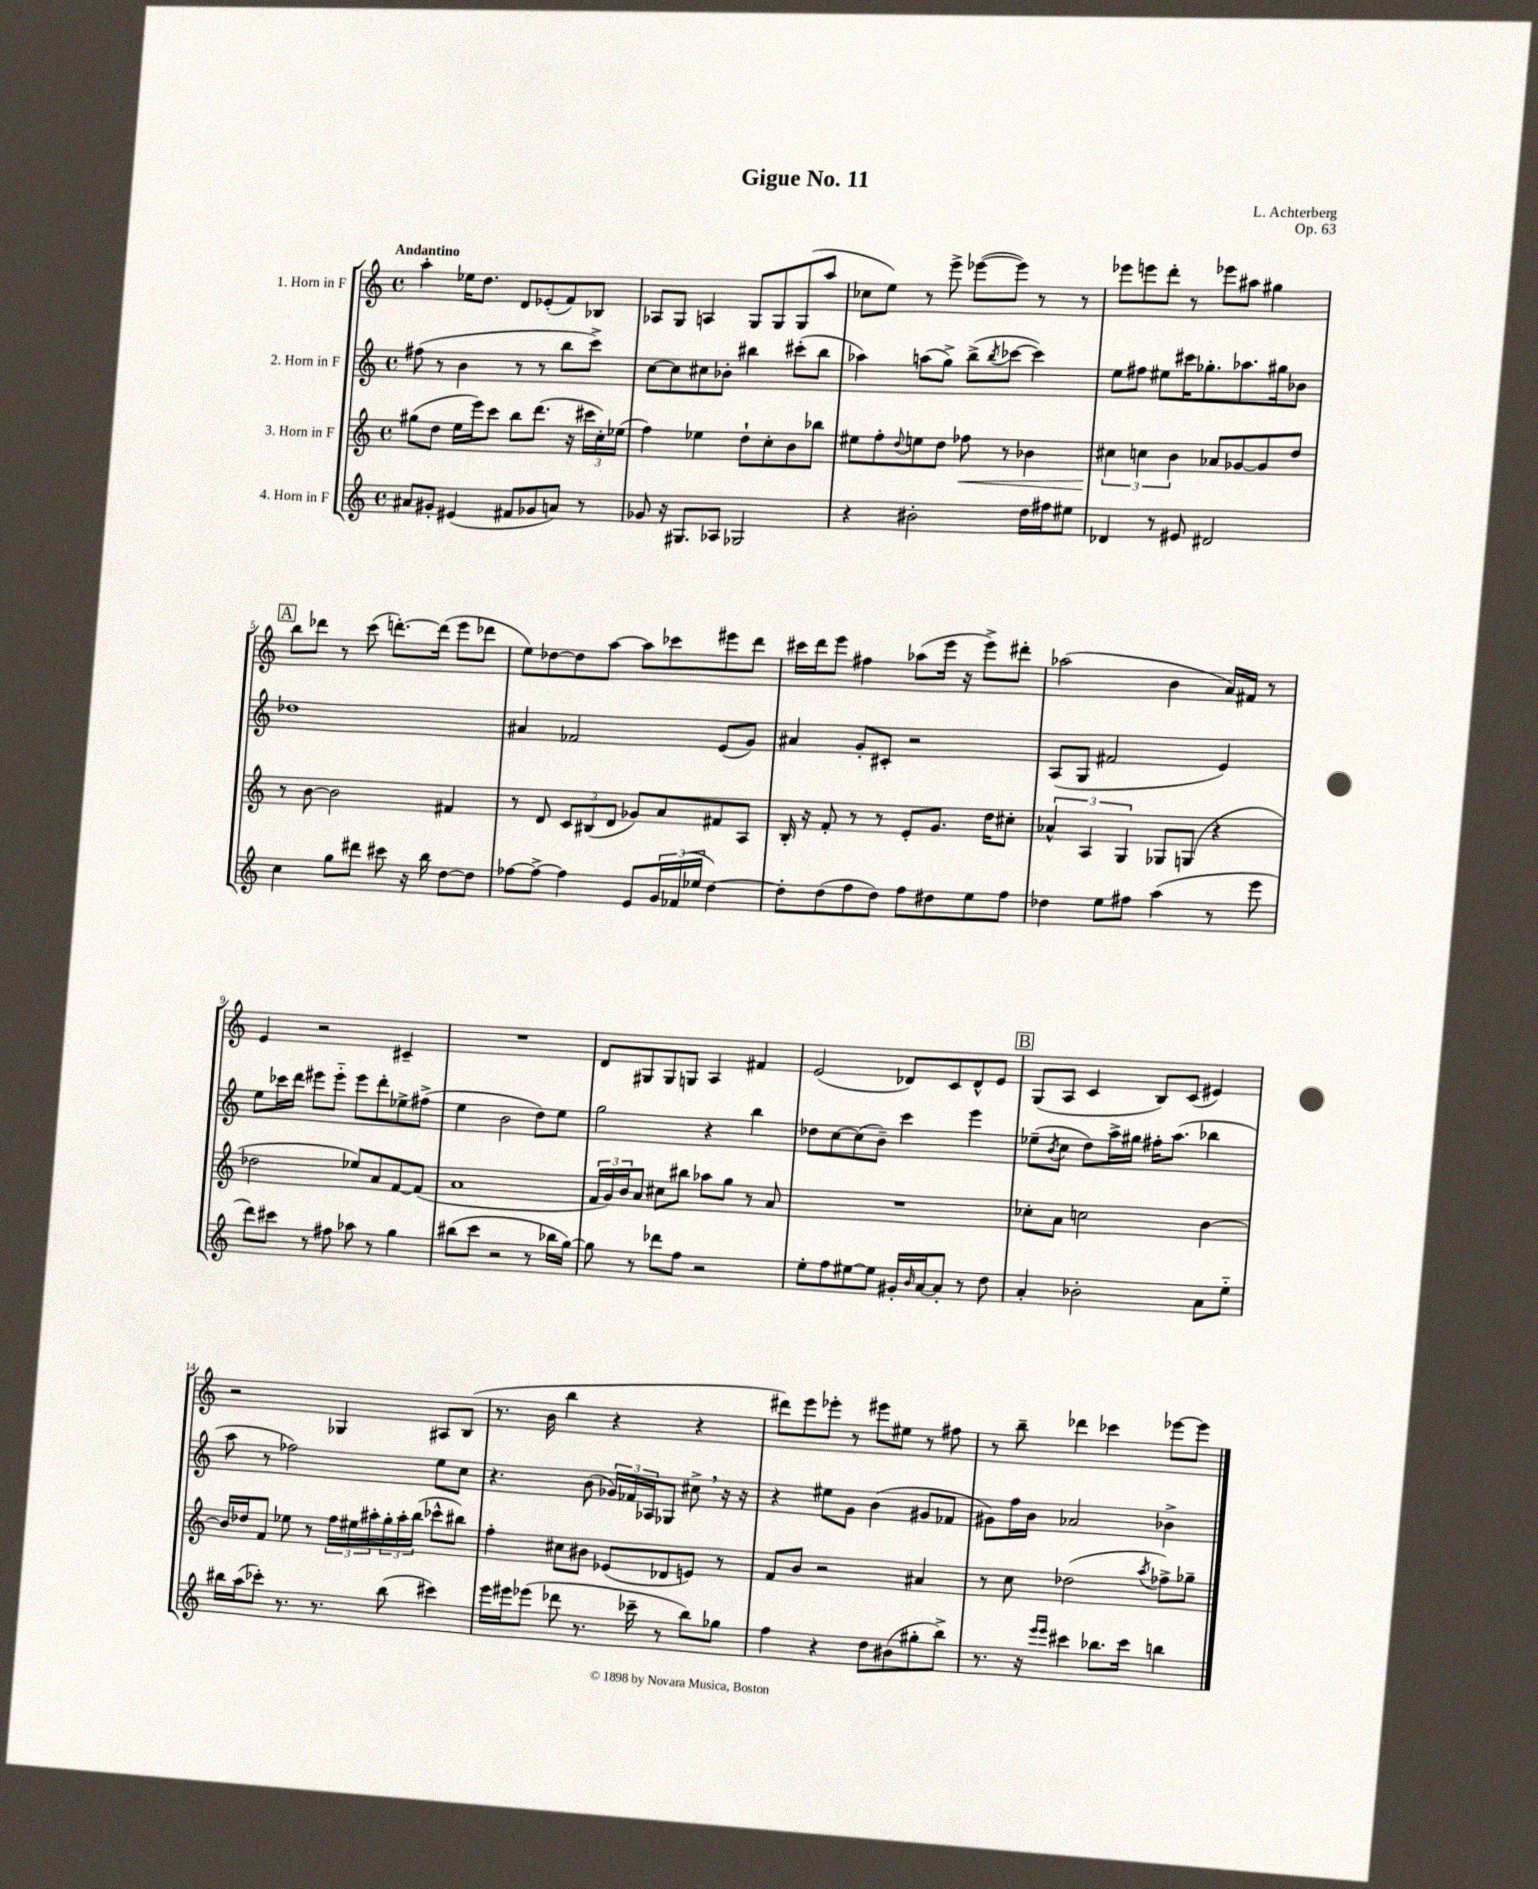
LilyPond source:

\header { title = "Gigue No. 11" composer = "L. Achterberg" opus = "Op. 63" }
<<
\new StaffGroup <<
\new Staff = "s0" \with { instrumentName = "1. Horn in F" } {
    \clef treble \key c \major \defaultTimeSignature \time 4/4 \tempo "Andantino"
    a''4-. ees''16 d''8. d'8 ees'8-.( f'8) bes8 |
    aes8 g8 a4 g8 g8 g8( a''8 |
    ces''8 e''8) r8 e'''8-> ees'''8~( ees'''8) r8 r8 |
    ees'''8 e'''8 d'''8-. r8 ees'''8 ais''8 gis''4 |
    \mark \markup { \box "A" } b''8 des'''8 r8 c'''8( d'''8.~-.) d'''16( e'''8 des'''8 |
    e''8) des''8~ des''8 a''8~ a''8 ces'''8 eis'''8 d'''8 |
    cis'''16 d'''16 e'''8 fis''4 aes''8( e'''16 r16 e'''8->) dis'''8-. |
    aes''2( b'4 a'16) fis'16 r8 |
    e'4 r2 cis'4-- |
    R1 |
    d'8 gis8 gis8 g8 a4 fis'4 |
    e'2( des'8) c'8 des'8-^ e'8 |
    \mark \markup { \box "B" } g8( a8 c'4 b8) c'8( eis'4) |
    r2 ges4 ais8 b8( |
    r8. b'16 b''4 r4 r4 |
    dis'''8) e'''8 ees'''8-. r8 eis'''8 eis''8 r8 fis''8 |
    r8 b''8-- des'''4 ces'''4 ees'''8~ ees'''8 \bar "|." |
}
\new Staff = "s1" \with { instrumentName = "2. Horn in F" } {
    \clef treble \key c \major \defaultTimeSignature \time 4/4
    fis''8( r8 b'4 r8 r8 b''8 c'''8->) |
    c''8~ c''8 cis''8 bes'8-. bis''4 cis'''8-.( bis''8 |
    aes''4) a''8( g''8->) b''8->( \acciaccatura { b''8 } ces'''8~ ces'''4) |
    e''8 fis''8 eis''8 cis'''16 ges''8.-. aes''8. gis''16 bes'8 |
    \mark \markup { \box "A" } des''1 |
    ais'4 fes'2 e'8( g'8) |
    ais'4 g'8-. cis'8-. r2 |
    a8( g8 fis'2 e'4) |
    e''8 ces'''16 d'''16 eis'''8 eis'''8-_ eis'''8 d'''8-. ees''8-> fis''8->( |
    e''4 b'2 d''8) e''8 |
    g''2 r4 b''4 |
    des''8 c''8~ c''8( b'8--) c'''4 e'''4 |
    \mark \markup { \box "B" } ees''8--( \acciaccatura { b'8 } c''8 d''8) a''16-> gis''16 fis''16-. a''8.( bes''4 |
    a''8 r8 fes''2) e''8 c''8 |
    r4. b'8( \tuplet 3/2 { ges'16) fes'16 aes16 } ges8 cis''8-> \breathe r16 r16 |
    r4 eis''8 g'8 b'4( gis'8 fes'8 |
    gis'8) f''16 b'16 aes'2 bes'4-> \bar "|." |
}
\new Staff = "s2" \with { instrumentName = "3. Horn in F" } {
    \clef treble \key c \major \defaultTimeSignature \time 4/4
    gis''8( d''8 e''16 e'''16) c'''8 b''8 d'''8.( r16 \tuplet 3/2 { cis'''16 c''16-.) ees''16( } |
    f''4) ees''4 d''8-! c''8-. b'8 bes''8 |
    eis''8 f''8-. \appoggiatura { d''8 } e''8 d''8 fes''8\< r8 bes'4 |
    \tuplet 3/2 { cis''4\! c''4 b'4 } aes'8 ges'8~ ges'8 d''8 |
    \mark \markup { \box "A" } r8 b'8~ b'2 fis'4 |
    r8 d'8 \tuplet 3/2 { c'8 bis8( d'8 } ges'8) a'8 fis'8 a8 |
    b16-. r16 f'8-. r8 r8 e'8-. g'8. d''16 cis''8-. |
    \tuplet 3/2 { aes'4-^ a4 g4 } ges8 g8( r4 |
    des''2 ees''8) a'8 f'8~ f'8( |
    a'1 |
    \tuplet 3/2 { f'16 g'16) b'16 } a'8 cis''8 bis''8 aes''8 g''8 r8 a'8 |
    R1 |
    \mark \markup { \box "B" } ces''8-. a'8 c''2 b'4~ |
    b'16 des''16 f'8 ees''8 r8 \tuplet 3/2 { f''16 eis''16 ais''16-. } \tuplet 3/2 { g''16-. ais''16-. b''16( } ces'''8-^ bis''8) |
    f''4-. cis''8 bis'8 ees'8( des'8 e'8) r8 |
    f'8 b'8 r2 ais'4 |
    r8 c''8 des''2( \acciaccatura { a''8 } fes''8->) ges''8-- \bar "|." |
}
\new Staff = "s3" \with { instrumentName = "4. Horn in F" } {
    \clef treble \key c \major \defaultTimeSignature \time 4/4
    ais'8 gis'8-. eis'4( fis'8 ges'8 a'8) r8 |
    ges'8 r16 gis8. aes8 ges2 |
    r4 bis'2-. d''16 fis''16 eis''8 |
    des'4 r8 eis'8 dis'2 |
    \mark \markup { \box "A" } c''4 g''8 dis'''8 cis'''8 r16 b''16 d''8~ d''8 |
    fes''8~ fes''8~-> fes''4 e'8 \tuplet 3/2 { g'16 fes'16( ees''16 } d''4~) |
    d''8-. d''8( f''8 d''8) f''8 dis''8 e''8 f''8 |
    des''4 e''8 fis''8 a''4( r8 e'''8 |
    d'''8) cis'''8 r8 fis''8 aes''8 r8 g''4 |
    bis''8( c'''8 r2 r8 bes''16 g''16~) |
    g''8 r8 des'''8 f''8 r2 |
    e''8-. f''8 eis''8~ eis''8 gis'16-. \grace { b'16 } a'16~ a'8-. r8 d''8 |
    \mark \markup { \box "B" } a'4-. bes'2-. a'8 e''8-_ |
    bis''16 a''16( ces'''8-.) r8. r8. bis''8( cis'''4) |
    e'''16 eis'''16 ees'''8( des'''8 r8. ces'''16-- r8 b''8) ges''8 |
    f''4 r4 d''8 bis'8( gis''8-. b''8->) |
    r8. r16 \grace { e'''16 e'''16 } cis'''4 bes''8. cis'''16 b''4 \bar "|." |
}
>>
>>
